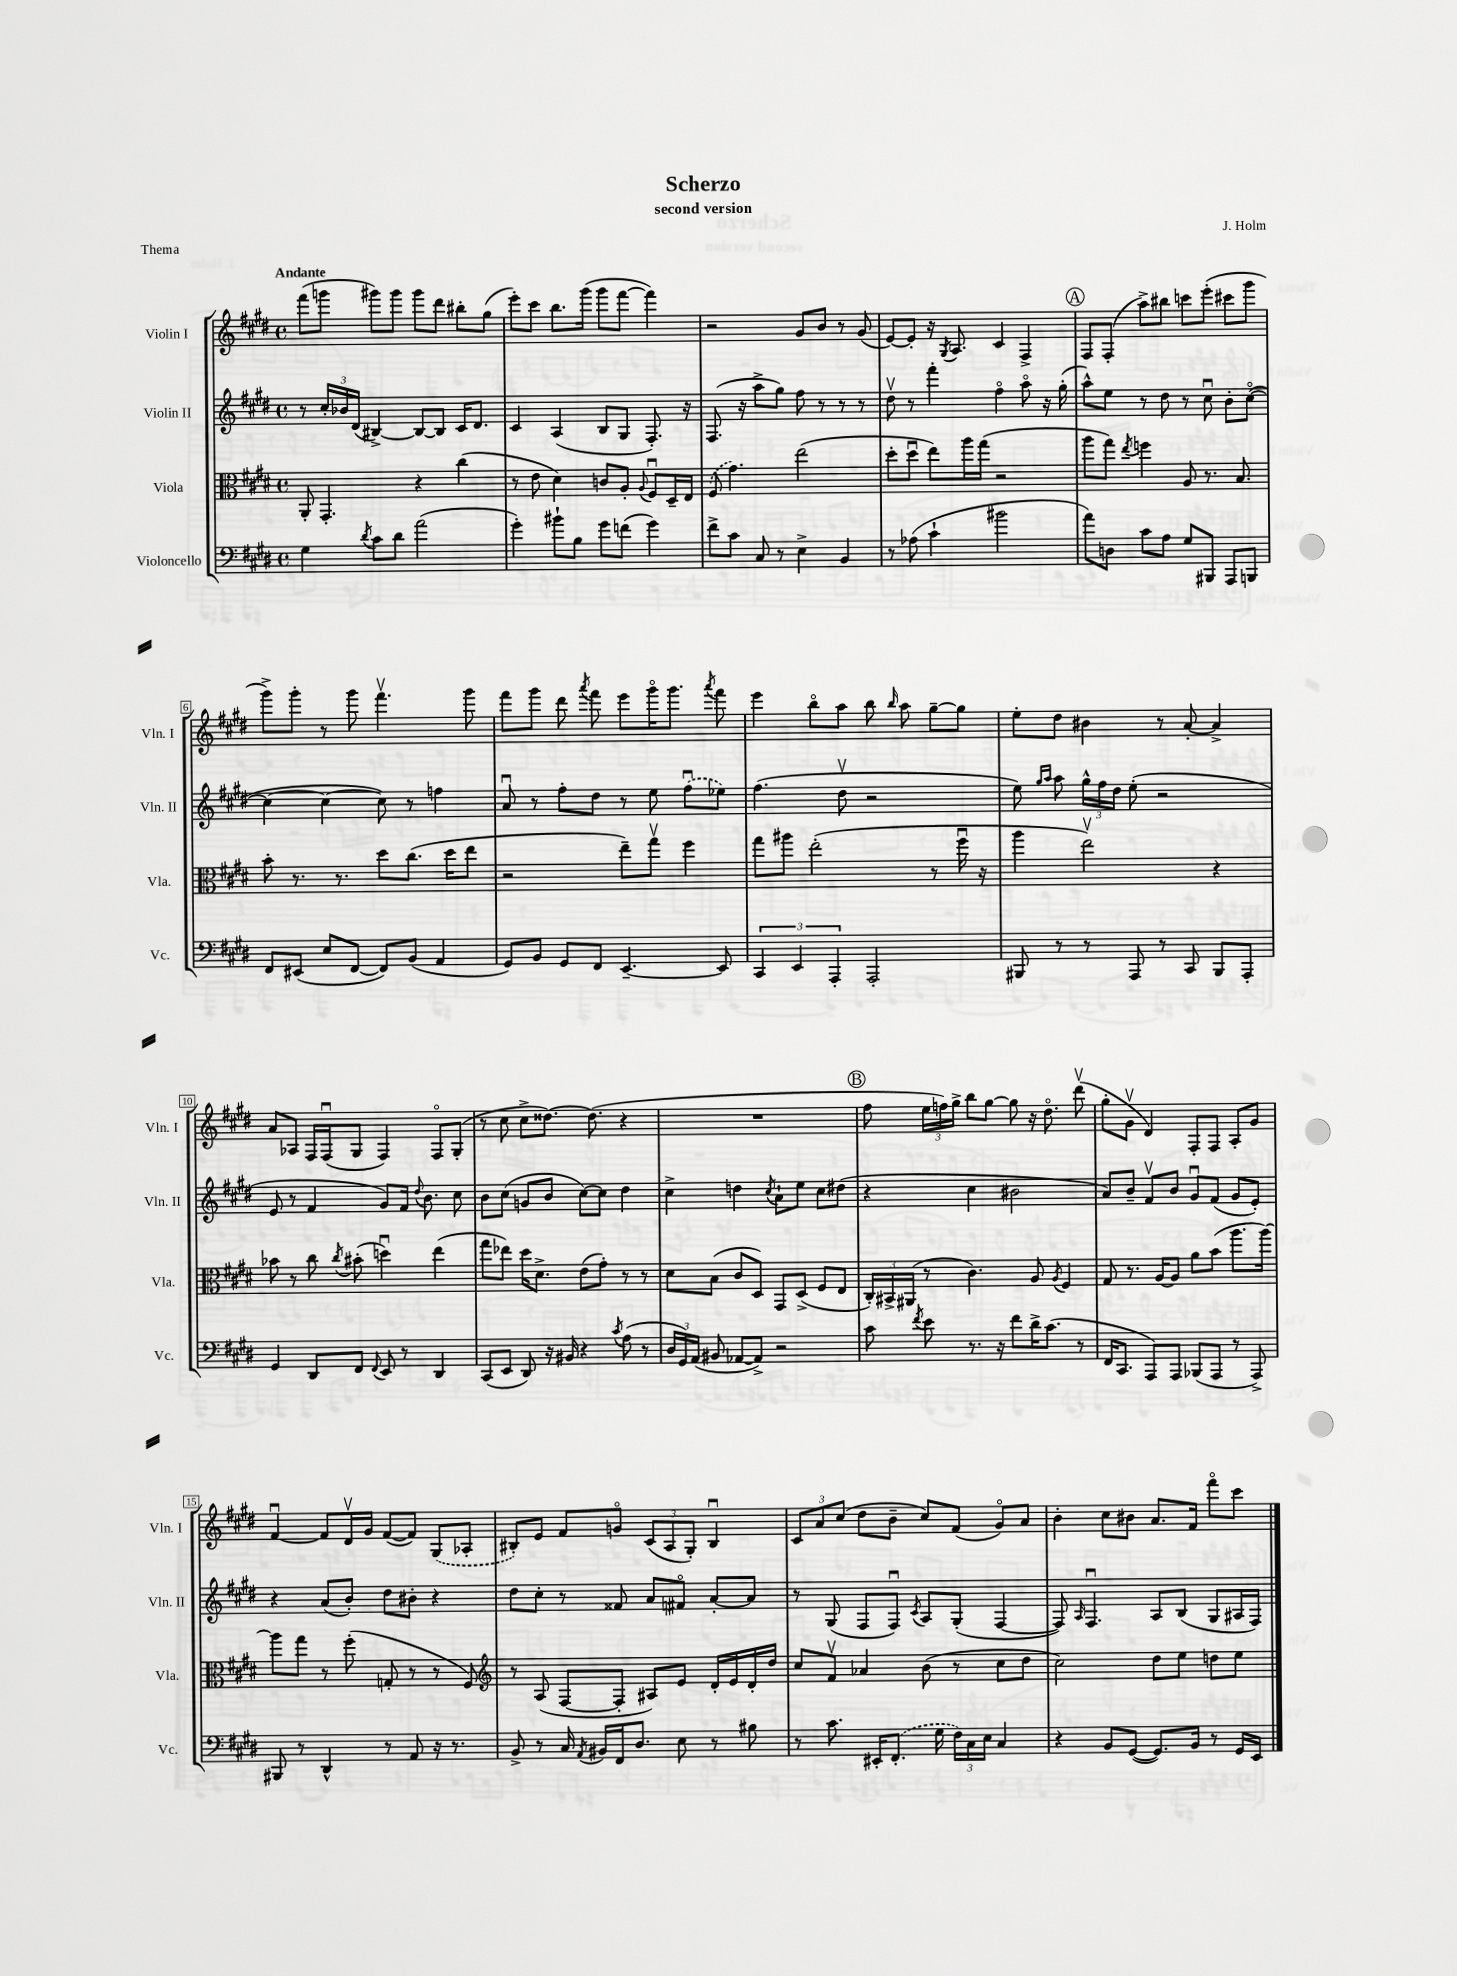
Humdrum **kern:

**kern	**kern	**kern	**kern
*part4	*part3	*part2	*part1
*staff4	*staff3	*staff2	*staff1
*I"Violoncello	*I"Viola	*I"Violin II	*I"Violin I
*I'Vc.	*I'Vla.	*I'Vln. II	*I'Vln. I
*clefF4	*clefC3	*clefG2	*clefG2
*k[f#c#g#d#]	*k[f#c#g#d#]	*k[f#c#g#d#]	*k[f#c#g#d#]
*M4/4	*M4/4	*M4/4	*M4/4
*met(c)	*met(c)	*met(c)	*met(c)
=1	=1	=1	=1
!	!	!	!LO:TX:a:B:t=Andante
4G#\	8AA'/	8r	(8fff#\L
.	4.GG#'/	24cc#'/LL	8gggn\J
.	.	24b-X/	.
.	.	(24d#/JJ	.
8qd#/	.	.	.
8c#\L	.	[4B#X^/)	8ggg#X\L)
8d#\J	.	.	8ggg#\J
(2a\	4r	8B#/L_	8ggg#\L
.	.	8B#/J]	8ddd#\J
.	(4cc#\	16c#/KL	8bb#X'\L
.	.	8.d#/J	.
.	.	.	(8gg#\J
=2	=2	=2	=2
4g#'\)	8r	4c#/	8eee'\L)
.	8e\	.	8ccc#\J
8b#X`\L	4d#\)	(4A/	8.bb\L
8B\J	.	.	.
.	.	.	(16ggg#\Jk
8g#\L	8cn/L	8B/L	8ggg#\L
(8fn\J	8A'/J	8G#/J	[8fff#\J
.	8qqA/	.	.
4g#\)	8F#u/L	8.F#'/)	4fff#\])
.	16D#~/L	.	.
.	16E/JJ	16r	.
=3	=3	=3	=3
8f#^\L	(8F#/	(8.F#/	2r
8c#\J	4.g#\)	.	.
.	.	16r	.
8C#/	.	8aa^\L	.
8r	.	8gg#\J)	.
4E^\	(2ee\	8ff#\	8g#/L
.	.	8r	8b/J
4BB/	.	8r	8r
.	.	8r	(8g#/
=4	=4	=4	=4
8r	8dd#'\L	8dd#v\	[8e/L)
(8A-X\	8dd#u\J	8r	8e'/J]
4c#`\	8ee\L)	4fff#'\	16r
.	.	.	8qG#/
.	.	.	8.A/
.	16aa\L	.	.
.	(16gg#\JJ	.	.
2b#X\	2r	4ff#\	4c#/
.	.	8aa\	4F#^/
.	.	16r	.
.	.	(16gg#'\	.
!!LO:REH:place=s1:t=A
=5	=5	=5	=5
8a\L)	8aa\L	8aa^^\L)	8F#/L
8Dn\J	8gg#\J)	8ee\J	(8F#'/J
.	8qee/	.	.
8c#\L	4ffn\	8r	8aa^\L)
8A\J	.	8dd#\	8bb#X\J
8G#/L	8A/	8r	8cccn\L
8BBB#X/J	8.r	8cc#u\	(8eee'\J
8AAA/L	.	8b'\L	8ccc#X\L
.	8.B/	.	.
8BBBn/J	.	([8cc#\J	8ggg#\J
!!LO:LB:g=z
=6	=6	=6	=6
8FF#/L	8b'\	4cc#\_	8ggg#^\L)
(8EE#X/J	8.r	.	8ggg#'\J
8E/L	.	4cc#\_	8r
.	8.r	.	.
[8FF#/J	.	.	8ggg#\
8FF#/L])	8dd#\L	8cc#\])	4.fff#v\
(8BB/J	(8.cc#\J	8r	.
4AA/	.	4ffn\	.
.	16dd#\KL	.	.
.	8ee\J	.	8ggg#\
=7	=7	=7	=7
8GG#/L)	2r	8au/	8fff#\L
8BB/J	.	8r	8ggg#\J
8GG#/L	.	8ff#'\L	8ddd#\
.	.	.	8qaaa/
8FF#/J	.	8dd#\J	8fff#\
[4.EE~/	8ee~\L)	8r	8eee\L
.	8gg#v\J	8ee\	16ggg#\K
.	.	.	8.ggg#\J
.	4ff#\	(8ff#u\L	.
.	.	.	8qaaa/
8EE/]	.	8ee-X\J)	8fff#\
=8	=8	=8	=8
6CC#/	8gg#\L	(4.ff#\	4eee\
.	8aa#X\J	.	.
6EE/	.	.	.
.	(2ee'\	.	8bb\L
6AAA'/	.	.	.
.	.	8dd#v\	8aa\J
2AAA'/	.	2r	8bb\
.	.	.	16qqbb/
.	.	.	8aa\
.	8r	.	[8gg#~\L
.	16ff#u\	.	8gg#\J]
.	16r	.	.
=9	=9	=9	=9
8BBB#X/	4aa\	8ee\)	8ee'\L
.	.	16qqgg#/LL	.
.	.	16qqaa/JJ	.
8r	.	8aa\	8dd#\J
8r	2eev\)	24gg#^^\LL	4b#X\
.	.	24ff#\	.
.	.	24dd#\JJ	.
8AAA/	.	(8ee'\	.
8r	.	2r	8r
8CC#/	.	.	[8a'/
8BBB#/L	4r	.	4a^/]
8AAA'/J	.	.	.
!!LO:LB:g=z
=10	=10	=10	=10
4GG#/	8b-X\	8e/	8a/L
.	8r	8r	8A-X/J
8DD#/L	8cc#\	4f#/	16F#/LL
.	.	.	(16F#u/J
.	8qcc#/	.	.
8FF#/J	(8b#X'\	.	8G#/J
8qqFF#/	.	.	.
8EE/	4ddnu\)	8g#/L)	4F#/)
8r	.	16f#/Jk	.
.	.	8qqdd#/	.
.	.	8.b\	.
4DD#/	(4ee\	.	8F#/L
.	.	8cc#\	(8G#'/J
=11	=11	=11	=11
(8CC#/L	8gg#\L	8b\L	8r
8EE/J	8ee-X\J)	(8cc#\J	8cc#\
8DD#/)	16dd#\KL	8gn/L	8cc#^\L
.	8.d#^\J	.	.
16r	.	8b/J	[8.dd##X\J)
16BB#X/	.	.	.
4r	(8e\L	[8cc#\L)	.
.	.	.	(8.dd##\]
.	8g#'\J)	8cc#\J]	.
8qc#/	.	.	.
(8A\	8r	4dd#\	4r
8r	8r	.	.
=12	=12	=12	=12
24D#/LL	8d#\L	4cc#^\	1r
24GG#/)	.	.	.
(24AA/JJ	.	.	.
8BB#X/	(8B\J	.	.
[8AA-X/L	8c#/L	4ddn\	.
8AA-^/J])	8D#/J)	.	.
.	.	8qcc#/	.
2r	8GG#/L	8a`\L	.
.	(8D#^/J	8ee\J	.
.	8F#/L	8cc#\L	.
.	8E/J	(8dd#X\J	.
!!LO:REH:place=s1:t=B
=13	=13	=13	=13
8c#\	24C#'/LL)	4r	8ff#\
.	24BB#X^/	.	.
.	(24AA#X/JJ	.	.
8qf#/	.	.	.
8e\	8r	.	24ee\LL
.	.	.	24ffn\)
.	.	.	24gg#^\JJ
8.r	4.c#\)	4cc#\	8bb\L
.	.	.	[8gg#\J
16r	.	.	.
8f#\L	.	2b#X\	8gg#\]
16d#^\K	8A/	.	16r
(8.c#\J	.	.	8.dd#\
.	8qA/	.	.
.	4F#/	.	.
8r	.	.	(8ddd#v\
=14	=14	=14	=14
16FF#/KL	8G#/	8a/L)	8gg#'\L
8.CC#/J	.	.	.
.	8.r	8b~/J	8g#v\J
8AAA/L)	.	8f#v/L	4d#/)
.	[16A/KL	.	.
8AAA/J	8A/J]	8b/J	.
(8BBB-X/L	8a\L	8g#u/L	8F#'/L
8AAA/J	(8b\J	(8f#/J	8F#/J
8r	8.aa\L	8g#/L	8A'/L
8AAA^/)	.	8e'/J)	8g#/J
.	[16aa\Jk)	.	.
!!LO:LB:g=z
=15	=15	=15	=15
8BBB#X/	8aa\L]	4r	[4f#u/
8r	8gg#\J	.	.
4DD#^^/	8r	(8a/L	8f#/L]
.	(8ff#'\	8b'/J)	16d#v/L
.	.	.	16g#/JJ
8r	8Gn'/	8dd#\L	([8f#/L
8AA/	8r	8b#X'\J	8f#/J])
16r	8r	4r	(8G#/L
8.r	.	.	.
.	8F#/)	.	8A-X'/J
=16	=16	=16	=16
*	*clefG2	*	*
8BB^/	8r	8dd#\L	8B#X'/L)
8r	(8A/	8cc#'\J	8e/J
16C#/	[8F#/L	8r	8f#/L
8qAA/	.	.	.
16BB#X/LL	.	.	.
16FF#/J	8F#'/J]	8f##X/	8gn/J
8.D#/J	.	.	.
.	8A#X/L)	8a/L	(12c#/L
.	.	.	12A/
8E\	8e/J	8f#X/J	.
.	.	.	12G#'/J)
8r	16d#'/LL	[8a'/L	4B#u/
.	16e/	.	.
8B#X\	16d#'/	8a/J]	.
.	16dd#/JJ	.	.
=17	=17	=17	=17
8r	8cc#/L	8r	12c#/L
.	.	.	12a/
8.c#\	8f#v/J	(8G#/	.
.	.	.	(12cc#/J
.	4a-X/	8F#/L	8dd#\L
16EE#X'/KL	.	.	.
(8.FF#'/J	.	8F#u/J)	8b~\J
.	.	8qc#/	.
.	(8b\	8A/L	8cc#/L)
16G#\	.	.	.
24F#\LL)	8r	(8G#'/J	(8f#/J
24C#\	.	.	.
24E\JJ	.	.	.
4C#/	8cc#\L	[4F#/	8g#/L)
.	8dd#\J	.	8a/J
=18	=18	=18	=18
4r	2cc#\)	8F#/])	4b'\
.	.	16qqA/	.
.	.	4.F#u/	.
8BB/L	.	.	8cc#\L
([8GG#/J	.	.	8b#X\J
8.GG#/L])	8dd#\L	8A/L	8.a/L
.	8ee\J	(8B/J	.
16BB/Jk	.	.	16f#/Jk
8r	8ddn\L	8G#/L	8fff#\L
16GG#/LL	8ee\J	16A#X/L	8ccc#\J
16EE/JJ	.	16F#/JJ)	.
==	==	==	==
*-	*-	*-	*-
